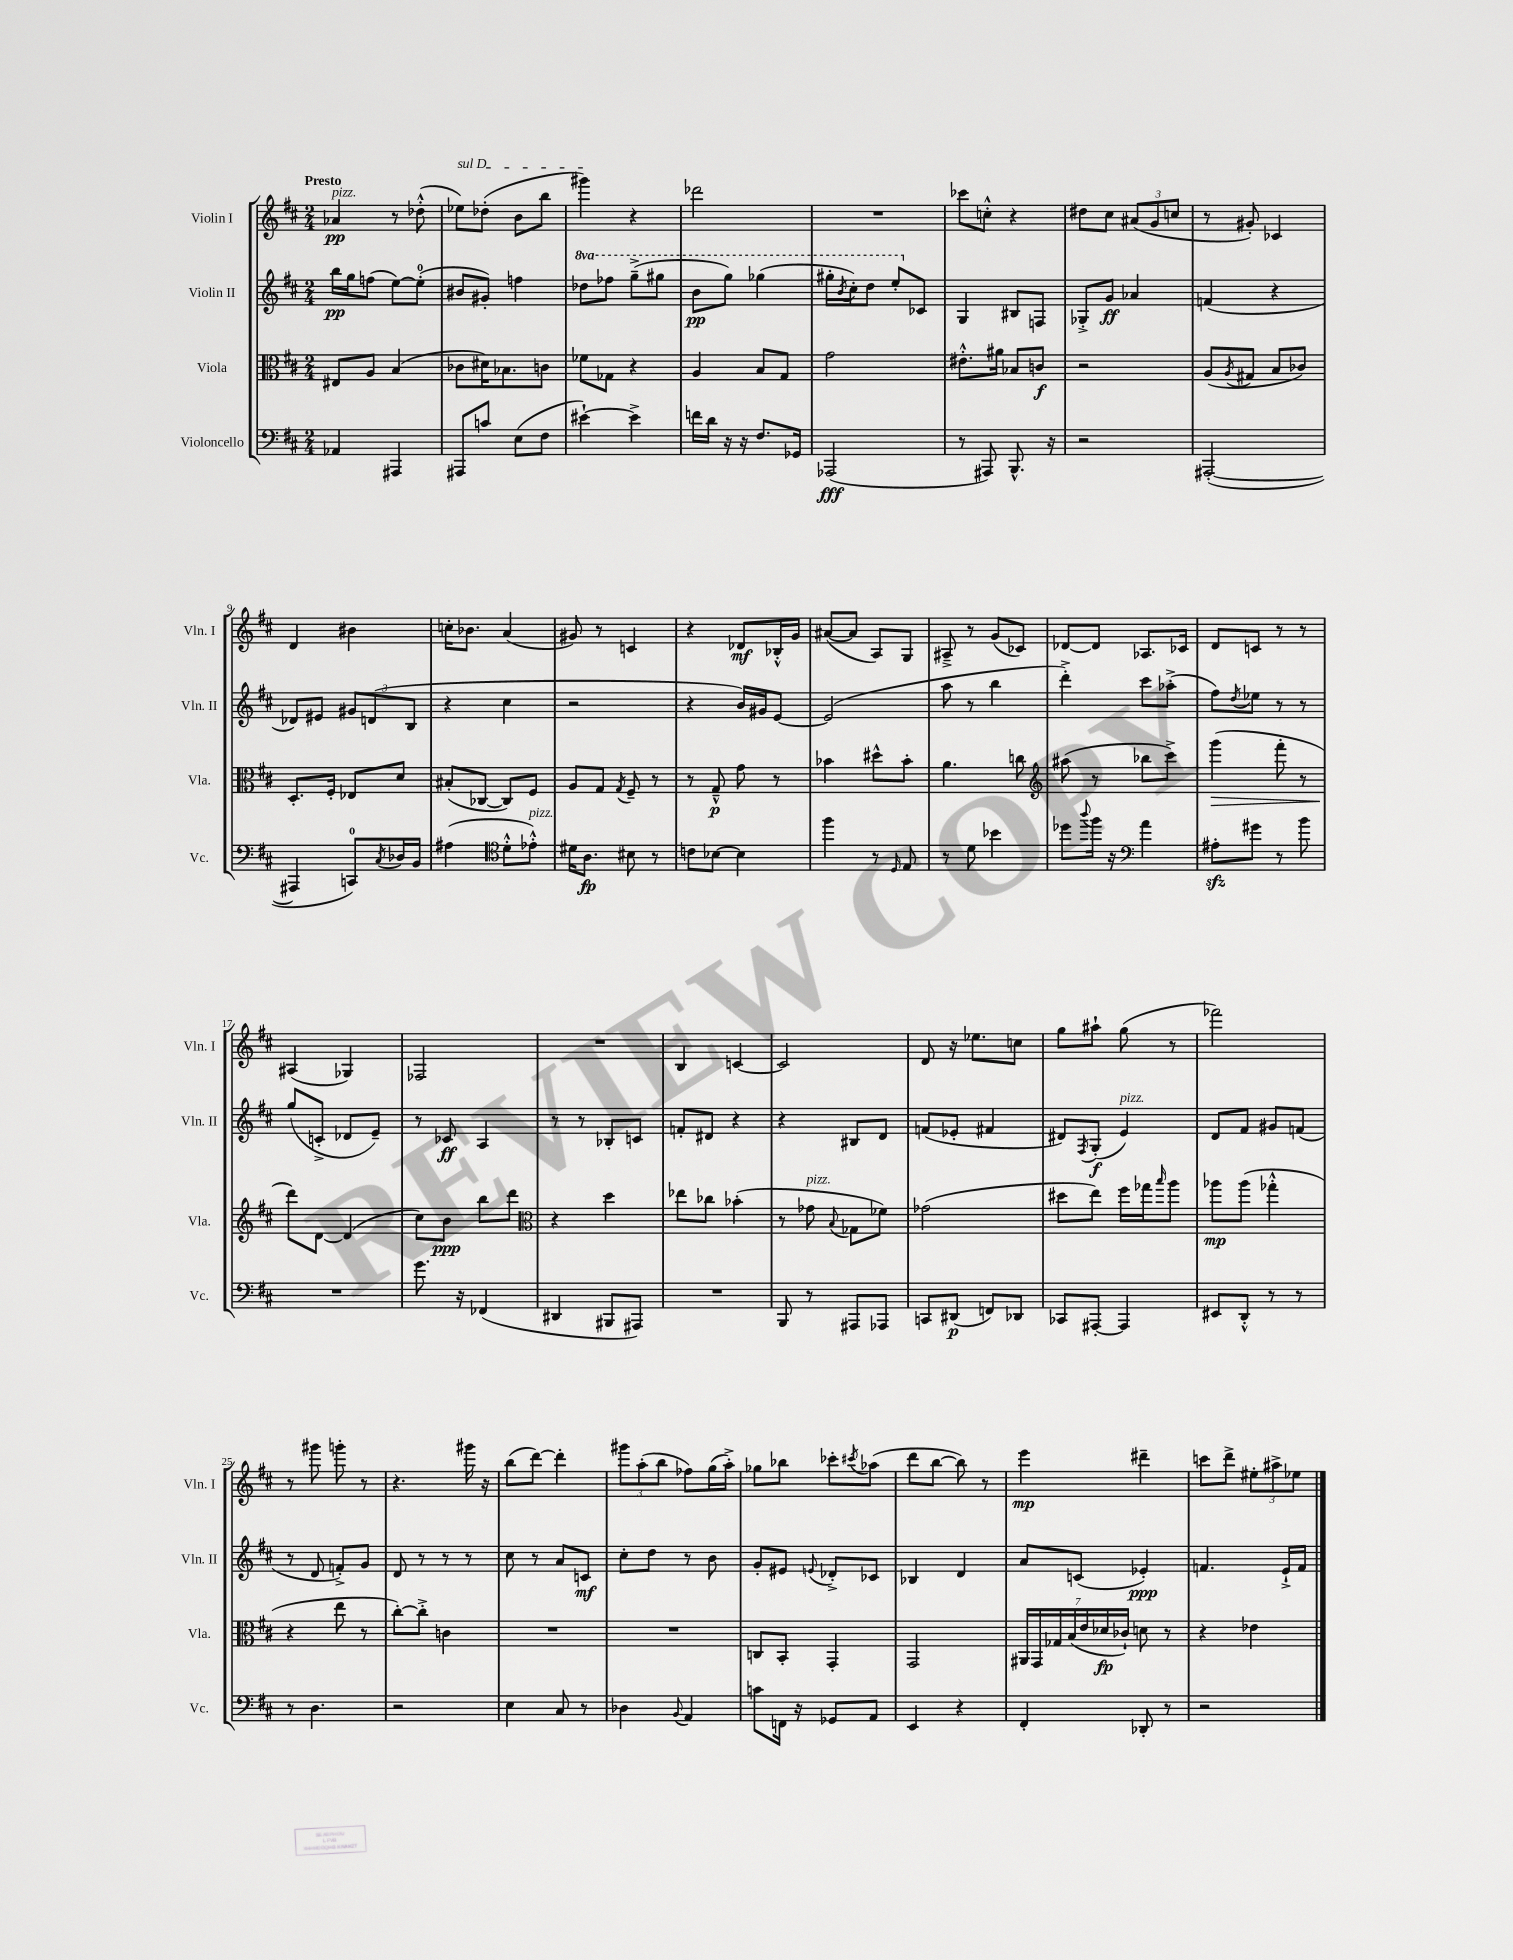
<<
\new StaffGroup <<
\new Staff = "s0" \with { instrumentName = "Violin I" shortInstrumentName = "Vln. I" } {
    \clef treble \key d \major \numericTimeSignature \time 2/4 \tempo "Presto"
    aes'4\pp^\markup { \italic "pizz." } r8 des''8-.-^( |
    \once \override TextSpanner.bound-details.left.text = \markup { \italic "sul D" } ees''8\startTextSpan) des''8-.( b'8 b''8 |
    gis'''4\stopTextSpan) r4 |
    des'''2 |
    R2 |
    ces'''8 c''8-.-^ r4 |
    dis''8 cis''8 \tuplet 3/2 { ais'8( g'8 c''8 } |
    r8 gis'8-.) ces'4 |
    d'4 bis'4 |
    c''16-. bes'8. a'4( |
    gis'8) r8 c'4 |
    r4 des'8\mf bes16-.-^ g'16 |
    ais'8~( ais'8 a8) g8 |
    ais8---> r8 g'8( ces'8) |
    des'8~ des'8 aes8. ces'16 |
    d'8 c'8 r8 r8 |
    ais4( ges4) |
    fes2 |
    R2 |
    b4 c'4~ |
    c'2 |
    d'8 r16 ees''8. c''8 |
    g''8 ais''8-! g''8( r8 |
    fes'''2) |
    r8 gis'''8 g'''8-. r8 |
    r4. gis'''16 r16 |
    b''8( d'''8~) d'''4-. |
    \tuplet 3/2 { gis'''8 a''8-.( b''8 } fes''8) g''16( a''16-.->) |
    ges''8 bes''8 ces'''8-. \acciaccatura { cis'''8 } aes''8( |
    d'''8 b''8~ b''8) r8 |
    e'''4\mp dis'''4-- |
    c'''8 d'''8-> \tuplet 3/2 { eis''8-. ais''8-> ees''8 } \bar "|." |
}
\new Staff = "s1" \with { instrumentName = "Violin II" shortInstrumentName = "Vln. II" } {
    \clef treble \key d \major \numericTimeSignature \time 2/4 \set Staff.ottavationMarkups = #ottavation-simple-ordinals
    b''16\pp g''16 f''8( e''8~) e''8-0-.( |
    bis'8 gis'8-.) f''4 |
    \ottava #1 des'''8 fes'''8 g'''8--->( gis'''8 |
    b''8\pp g'''8) ges'''4( |
    gis'''16-. \acciaccatura { b''8 } cis'''16-.) d'''8 e'''8-. \ottava #0 ces'8 |
    g4 bis8 f8 |
    ges8-.-> g'8\ff aes'4 |
    f'4( r4 |
    des'8) eis'8 \tuplet 3/2 { gis'8 d'8( b8 } |
    r4 cis''4 |
    r2 |
    r4 b'16) gis'16 e'8~ |
    e'2( |
    a''8 r8 b''4 |
    d'''4-.->) cis'''8 aes''8-.->( |
    fis''8) \acciaccatura { d''8 } ees''8 r8 r8 |
    g''8( c'8-.-> des'8 e'8--) |
    r8 ces'8\ff a4 |
    r8 r8 bes8-. c'8 |
    f'8-. dis'8 r4 |
    r4 bis8 d'8 |
    f'8( ees'8-. fis'4 |
    dis'8) \acciaccatura { fis8 } g8-.\f( e'4^\markup { \italic "pizz." }) |
    d'8 fis'8 gis'8 f'8( |
    r8 d'8 f'8-.->) g'8 |
    d'8 r8 r8 r8 |
    cis''8 r8 a'8 c'8\mf |
    cis''8-. d''8 r8 b'8 |
    g'8-. eis'8 \appoggiatura { e'8 } des'8-.-> ces'8 |
    bes4 d'4 |
    a'8 c'8( ees'4-.\ppp) |
    f'4. e'16-!-> f'16 \bar "|." |
}
\new Staff = "s2" \with { instrumentName = "Viola" shortInstrumentName = "Vla." } {
    \clef alto \key d \major \numericTimeSignature \time 2/4
    eis8 a8 b4( |
    ces'8 dis'16) bes8. c'8 |
    fes'8 ges8 r4 |
    a4 b8 g8 |
    g'2 |
    eis'8.-.-^ ais'16 bes8 c'8\f |
    r2 |
    a8( \acciaccatura { a8 } gis8 b8 ces'8) |
    d8.-. fis16-. ees8 d'8 |
    bis8-.( ces8~ ces8) fis8 |
    a8 g8 \acciaccatura { g8 } fis8-- r8 |
    r8 g8---^\p g'8 r8 |
    bes'4 dis''8-^ bes'8-. |
    a'4. c''8 |
    \clef treble ais''8( r8 bes''8 cis'''8->) |
    g'''4\>( fis'''8-. r8 |
    d'''8\!) d'8~ d'4( |
    cis''8) b'8\ppp b''8 d'''8 |
    \clef alto r4 d''4 |
    ees''8 ces''8 bes'4-.( |
    r8 ges'8^\markup { \italic "pizz." } \appoggiatura { b8 } ges8 fes'8) |
    ges'2( |
    dis''8 e''8) fis''16 ges''16 \grace { b''16 } a''8 |
    aes''8\mp aes''8( ges''4-.-^ |
    r4 e''8 r8 |
    cis''8~-.) cis''8-.-> c'4 |
    R2 |
    R2 |
    c8 b,8-. g,4-. |
    g,2 |
    \tuplet 7/4 { ais,16 g,16 ges16 b16( e'16 des'16\fp ces'16-!) } d'8 r8 |
    r4 ees'4 \bar "|." |
}
\new Staff = "s3" \with { instrumentName = "Violoncello" shortInstrumentName = "Vc." } {
    \clef bass \key d \major \numericTimeSignature \time 2/4
    aes,4 ais,,4 |
    ais,,8 c'8 e8( fis8 |
    eis'4~-!) eis'4-> |
    f'16 d'16 r16 r16 fis8. ges,16 |
    aes,,2\fff( |
    r8 ais,,8) b,,8.-^ r16 |
    r2 |
    ais,,2~-.( |
    ais,,4 c,8-0) \acciaccatura { cis8 } des16 b,16 |
    ais4( \clef tenor d'8-.-^ ees'8-.-^^\markup { \italic "pizz." }) |
    dis'16 a8.\fp bis8 r8 |
    c'8 bes8~ bes4 |
    fis''4 r8 \grace { d16 } e8 |
    r8 d'8 bes'4 |
    des''8 \appoggiatura { a''8 } fis''16 r16 \clef bass a'4 |
    ais8-.\sfz gis'8 r8 b'8 |
    R2 |
    g'8. r16 fes,4( |
    dis,4 bis,,8 ais,,8) |
    R2 |
    b,,8 r8 ais,,8 aes,,8 |
    c,8 dis,8\p( f,8) des,8 |
    ces,8 ais,,8~-. ais,,4 |
    eis,8 d,8-.-^ r8 r8 |
    r8 d4. |
    r2 |
    e4 cis8 r8 |
    des4 \appoggiatura { b,8 } a,4 |
    c'8 f,16 r16 ges,8 a,8 |
    e,4 r4 |
    fis,4-. des,8-. r8 |
    r2 \bar "|." |
}
>>
>>
